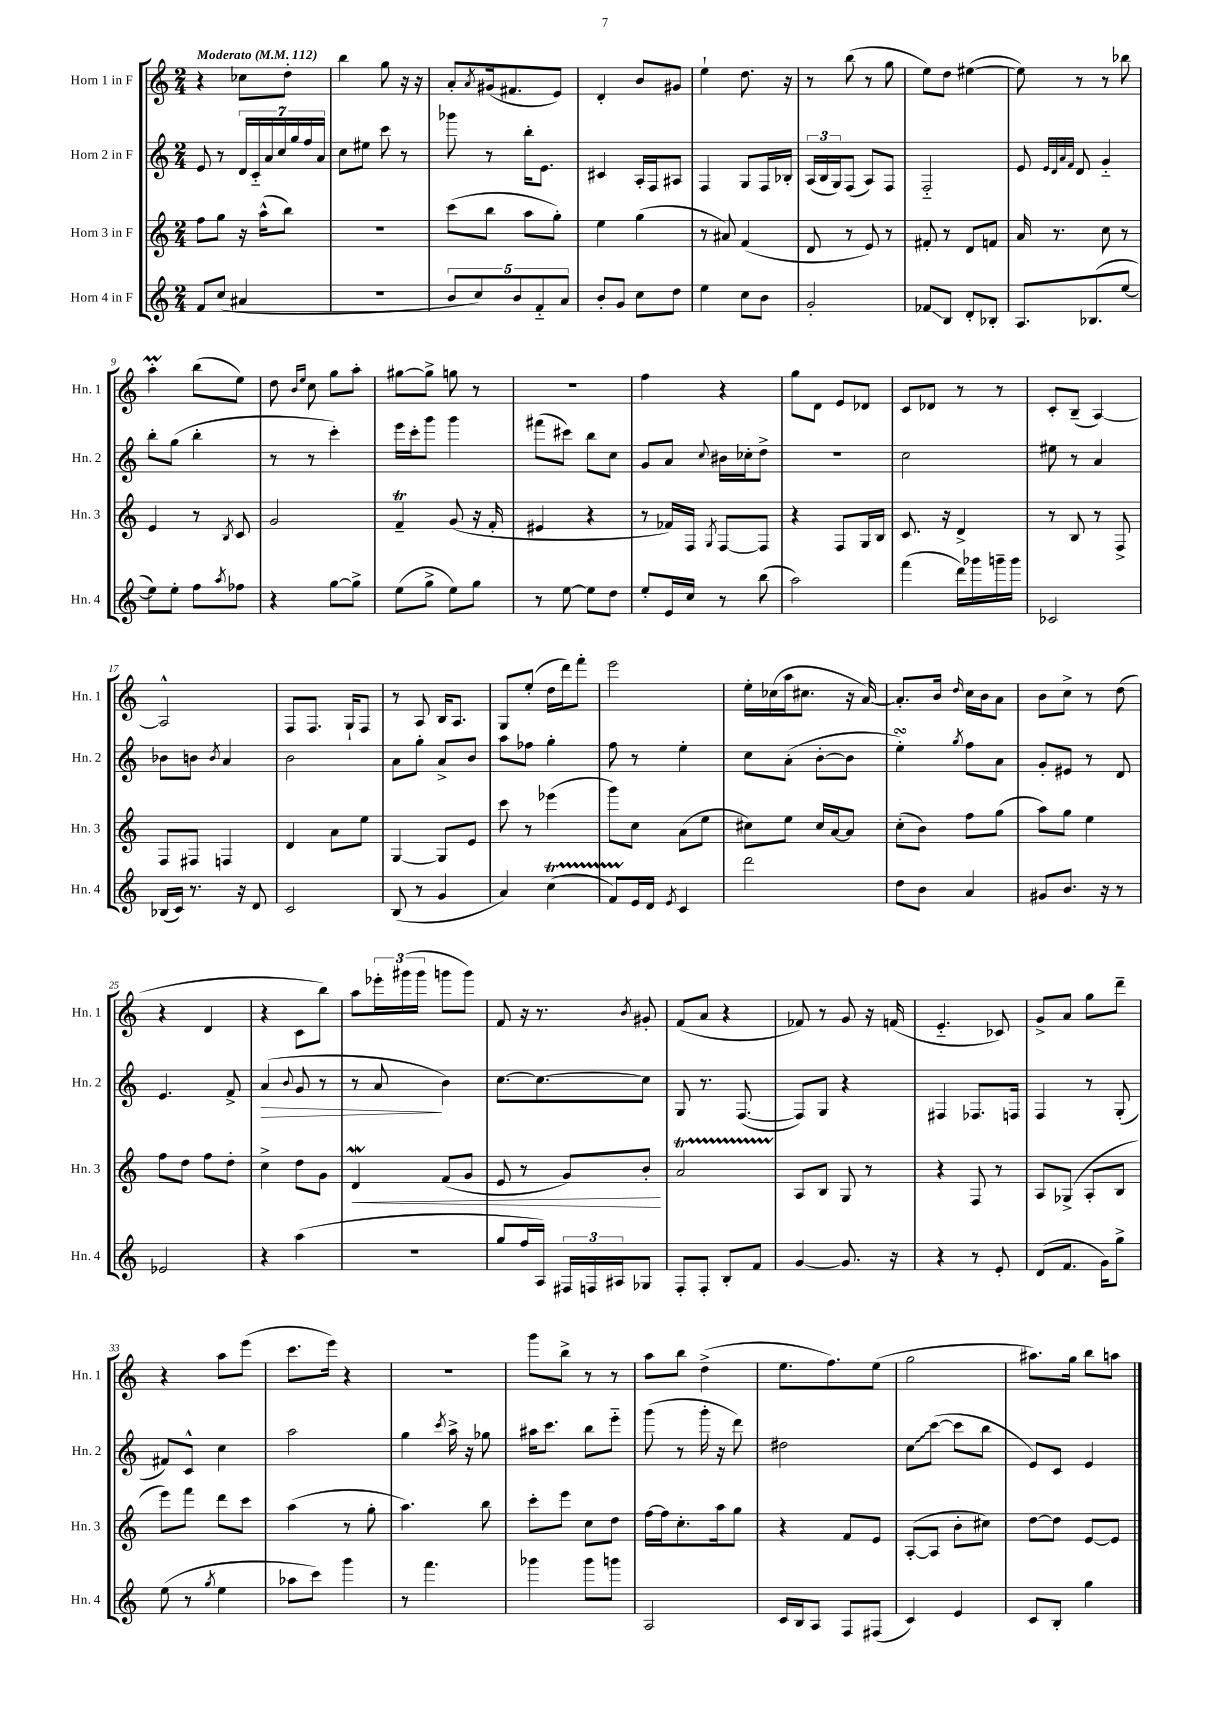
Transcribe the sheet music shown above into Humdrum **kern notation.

**kern	**kern	**kern	**kern
*staff4	*staff3	*staff2	*staff1
*clefG2	*clefG2	*clefG2	*clefG2
*k[]	*k[]	*k[]	*k[]
*M2/4	*M2/4	*M2/4	*M2/4
*MM112	*MM112	*MM112	*MM112
8f	8ff	8e	4r
(8cc	8gg	8r	.
4a#	16r	28d	8cc-
.	.	28c'~	.
.	(16aa^^	.	.
.	.	28a	.
.	.	28cc	.
.	8bb)	.	8dd'
.	.	28gg	.
.	.	28ff	.
.	.	28a	.
=	=	=	=
2r	2r	8cc	4bb
.	.	8ee#	.
.	.	8ccc	8gg
.	.	8r	16r
.	.	.	16r
=	=	=	=
10b	(8ccc	8ggg-	8a'
10cc)	.	.	.
.	.	.	8qa
.	8bb	8r	(16g#
.	.	.	8.f#
10b	.	.	.
.	8aa	16bb'	.
10f'~	.	.	.
.	.	8.e	.
.	8gg')	.	8e)
10a	.	.	.
=	=	=	=
8b'	4ee	4c#	4d'
8g	.	.	.
8cc	(4gg	16A'	8b
.	.	16F	.
8dd	.	8A#	8g#
=	=	=	=
4ee	8r	4F	4ee`
.	8a#)	.	.
8cc	(4f	8G	8.dd
8b	.	16F	.
.	.	16B-'	16r
=	=	=	=
2g'	8d	(24A	8r
.	.	24B	.
.	.	24G)	.
.	8r	(8F	(8bb
.	8e)	8A)	8r
.	8r	8F	8gg
=	=	=	=
8f-	8f#'	2F'~	8ee)
8B	8r	.	8dd
8d'	8d	.	([4ee#
8B-'	8f	.	.
=	=	=	=
8.A	16a	8e	8ee#])
.	8.r	.	.
.	.	32qqe	.
.	.	32qqd	.
.	.	32qqa	.
.	.	32qqf	.
.	.	8d	8r
(8.B-	.	.	.
.	8cc	4g'~	8r
[8ee	8r	.	8bb-
=	=	=	=
8ee])	4e	8bb'	4aa'
8ee'	.	(8gg	.
8ff	8r	4bb'	(8bb
8qaa	8qB	.	.
8ff-	8c	.	8ee)
=	=	=	=
4r	2g	8r	8dd
.	.	.	16qqb
.	.	.	16qqee
.	.	8r	8cc
[8gg	.	4ccc')	8gg
8gg^]	.	.	8aa'
=	=	=	=
(8ee	4f~	16eee	[8gg#
.	.	16ccc'	.
8gg^	.	8ggg	8gg#^]
8ee)	(8g	4ggg	8gg
8gg	16r	.	8r
.	16f'	.	.
=	=	=	=
8r	4e#	(8fff#	2r
[8ee	.	8ccc#)	.
8ee]	4r	8bb	.
8dd	.	8cc	.
=	=	=	=
8ee'	8r	8g	4ff
16e	16f-)	8a	.
16cc	16F	.	.
.	8qG	8qqcc	.
8r	[8F	16b#	4r
.	.	16cc-'	.
(8bb	8F]	8dd^	.
=	=	=	=
2aa)	4r	2r	8gg
.	.	.	8d
.	8F	.	8e
.	16G	.	8d-
.	16B	.	.
=	=	=	=
(4fff	8.c	2cc	8c
.	.	.	8d-
.	16r	.	.
16ddd)	4d^	.	8r
16ggg-	.	.	.
16ggg~	.	.	8r
16ggg	.	.	.
=	=	=	=
2c-	8r	8ee#	8c'
.	8B	8r	(8B~
.	8r	4a	[4A)
.	8F^	.	.
=	=	=	=
(16B-	8F	8b-	2A^^]
16c)	.	.	.
8.r	8F#	8b	.
.	.	8qb	.
.	4F	4a	.
16r	.	.	.
8d	.	.	.
=	=	=	=
2c	4d	2b	8F
.	.	.	8.F
.	8a	.	.
.	.	.	16G`
.	8ee	.	8F
=	=	=	=
(8B	[4G	8a	8r
8r	.	8gg'	8A
4g	8G]	8a^	16B
.	.	.	8.A
.	8e	8b	.
=	=	=	=
4a)	8ccc	8aa	8G
.	8r	8ff-	(8ee'
(4cc	(4eee-	4gg'	16dd
.	.	.	16ddd)
.	.	.	8fff'
=	=	=	=
8f)	8ggg)	8ff	2eee
16e	8cc	8r	.
16d	.	.	.
8qe	.	.	.
4c	(8a	4ee'	.
.	8ee	.	.
=	=	=	=
2ddd	8cc#)	8cc	16ee'
.	.	.	(16cc-
.	8ee	(8a'	16aa
.	.	.	8.cc#
.	16cc#	[8b'	.
.	[16a	.	.
.	8a]	8b]	16r
.	.	.	[16a)
=	=	=	=
8dd	(8cc'	4ee')	8.a']
8b	8b)	.	.
.	.	.	16b
.	.	8qgg	16qqdd
4a	8ff	8ff	16cc
.	.	.	16b
.	(8gg	8a	8a
=	=	=	=
8g#	8aa)	8g'	8b
8.b	8gg	8e#	8cc^
.	4ee	8r	8r
16r	.	.	.
8r	.	8d	(8dd
=	=	=	=
2e-	8ff	4.e	4r
.	8dd	.	.
.	8ff	.	4d
.	8dd'	8f^	.
=	=	=	=
4r	4cc^	(4a	4r
.	.	8qqb	.
(4aa	8dd	8g	8c
.	8g	8r	8bb)
=	=	=	=
2r	4d	8r	8aa
.	.	8a	24eee-'
.	.	.	(24ggg#
.	.	.	24ggg#
.	(8f	4b)	8ggg
.	8g	.	8ggg)
=	=	=	=
8gg	8e	[8.cc	8f
16ff	8r	.	16r
16A)	.	8.cc_	8.r
24F#	8g)	.	.
24F	.	.	.
24A#	.	.	.
.	.	.	8qb
8G-	8b'	8cc]	8g#'
=	=	=	=
8F'	2a	8G	(8f
8F'	.	8.r	8a
8B'	.	.	4r
.	.	([8.F	.
8f	.	.	.
=	=	=	=
[4g	8A	8F])	8f-)
.	8B	8G	8r
8.g]	8G	4r	8g
.	8r	.	16r
16r	.	.	(16f
=	=	=	=
4r	4r	4F#	4.e'~
8r	8F	8.F-	.
8e'	8r	.	8c-)
.	.	16F	.
=	=	=	=
(8d	8A	4F	8g^
8.f	(8G-^	.	8a
.	8A'	8r	8gg
16g)	.	.	.
8gg^	8B	(8G'	8ddd~
=	=	=	=
(8ee	8eee)	8f#)	4r
8r	8fff	8c^^	.
8qgg	.	.	.
4ee	8ddd	4cc	8aa
.	8ccc	.	(8eee
=	=	=	=
8aa-	(4aa	2aa	8.ccc
8ccc)	.	.	.
.	.	.	16eee)
4ggg	8r	.	4r
.	8gg'	.	.
=	=	=	=
8r	4.aa)	4gg	2r
4.fff	.	.	.
.	.	8qccc	.
.	.	16aa^	.
.	.	16r	.
.	8bb	8gg-	.
=	=	=	=
4ggg-	8ccc'	16aa#	8ggg
.	.	8.ccc	.
.	8eee	.	8bb^
8ggg-	8cc	8bb	8r
8ggg	8dd	8eee'~	8r
=	=	=	=
2A	[16ff	(8ggg	8aa
.	16ff]	.	.
.	8.cc'	8r	8bb
.	.	16ggg'	(4dd^
.	16aa	16r	.
.	8gg	8ddd)	.
=	=	=	=
16c	4r	2dd#	8.ee
16B	.	.	.
8A	.	.	.
.	.	.	8.ff)
8F	8f	.	.
(8F#	8e	.	(8ee
=	=	=	=
4c)	([8A'	8cc	2gg
.	8A]	([8ccc	.
4e	8b'	8ccc]	.
.	8cc#)	8bb	.
=	=	=	=
8c	[8dd	8e)	8.aa#)
8B'	8dd]	8c	.
.	.	.	16gg
4gg	[8e	4e	8bb
.	8e]	.	8aa
==	==	==	==
*-	*-	*-	*-
